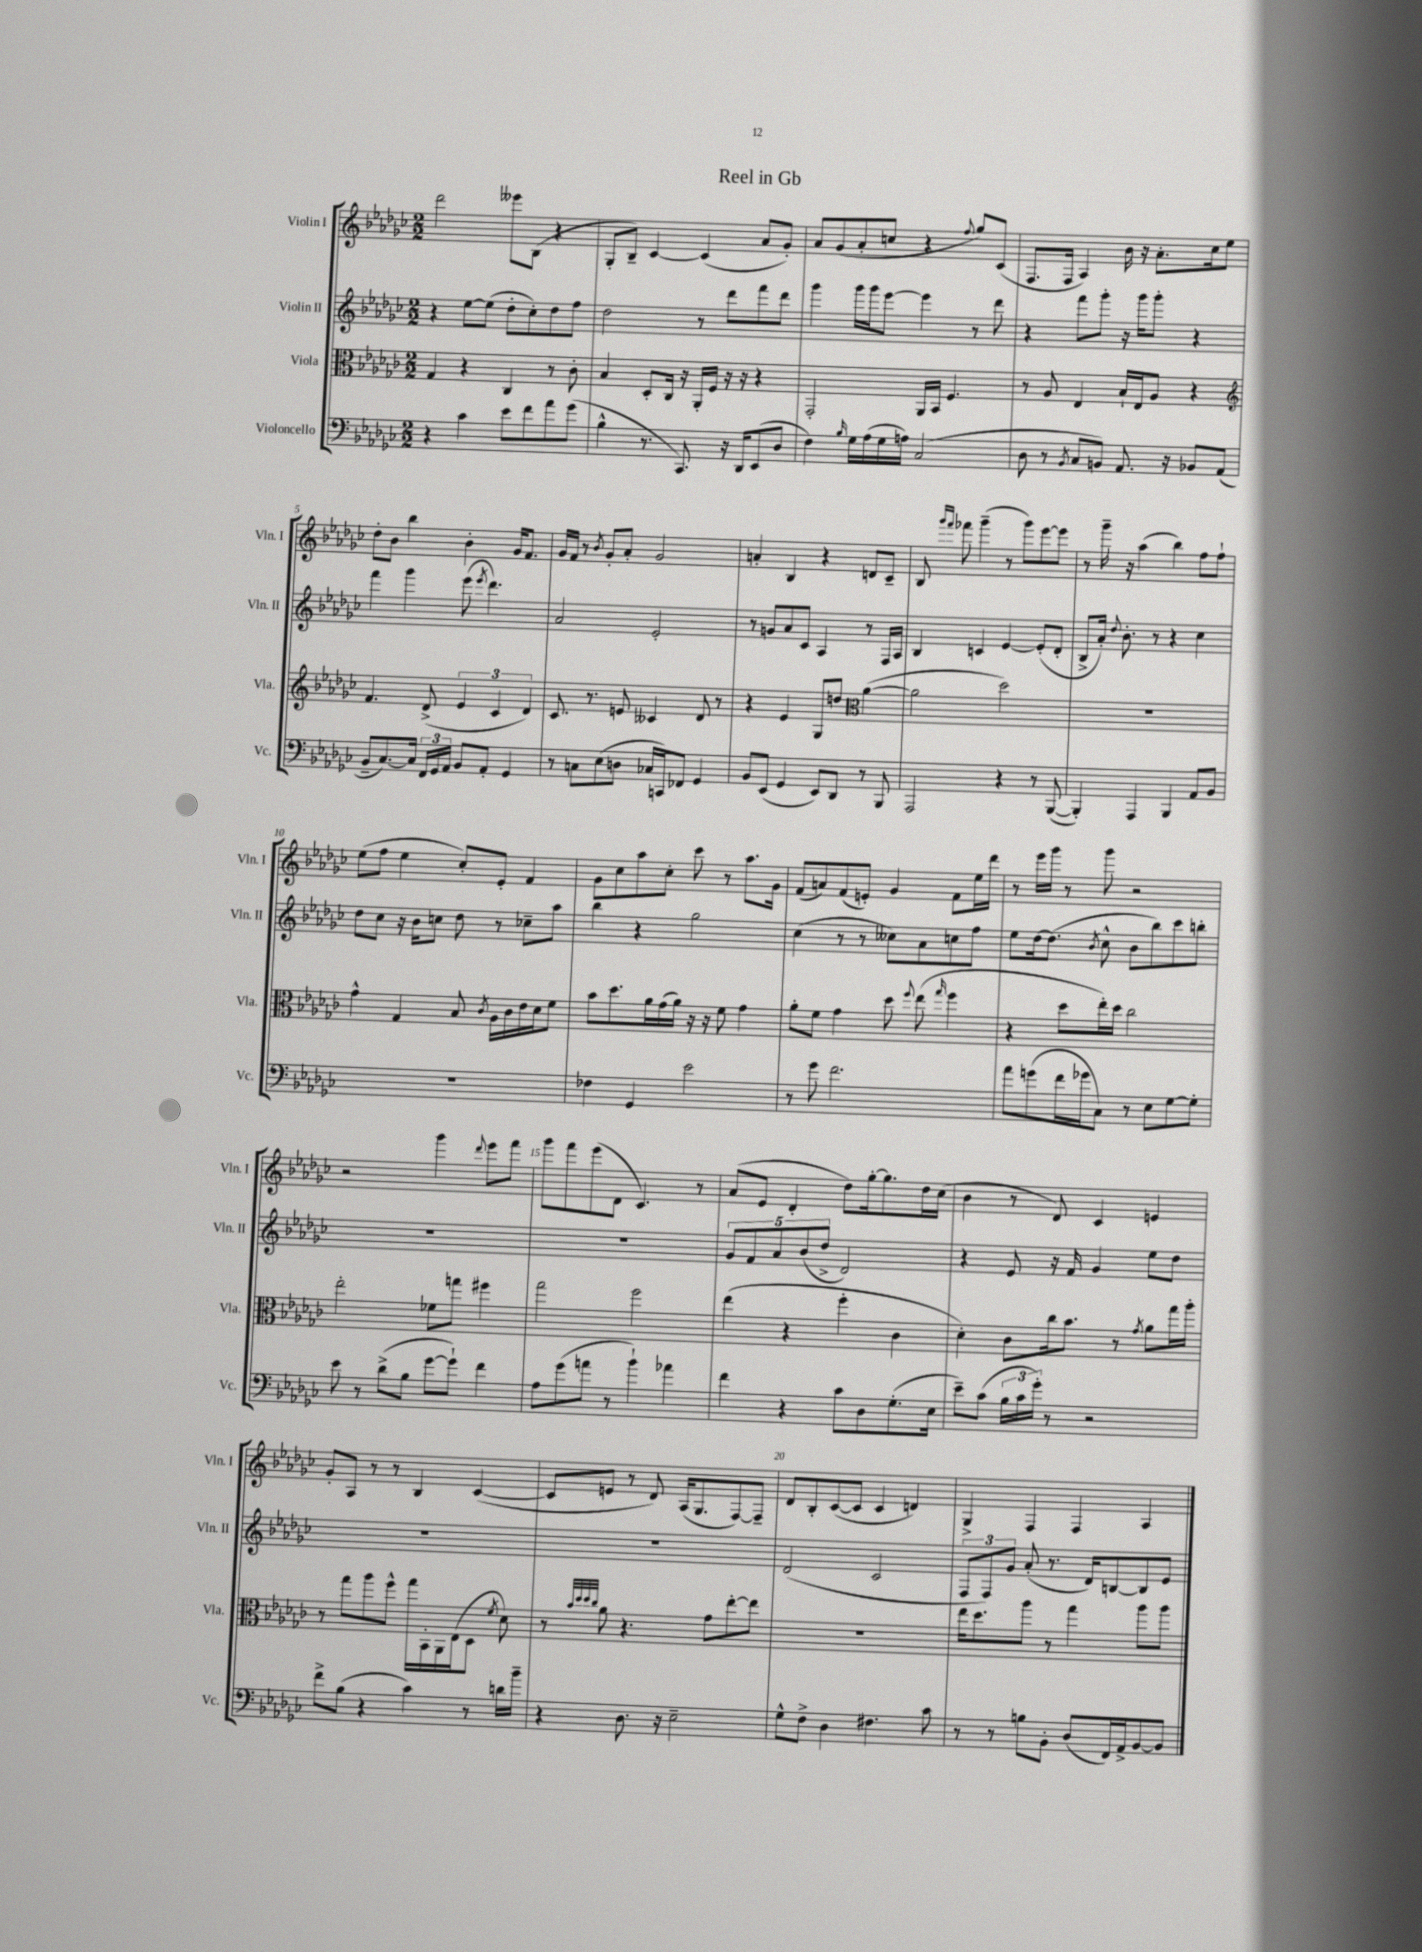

**kern	**kern	**kern	**kern
*staff4	*staff3	*staff2	*staff1
*clefF4	*clefC3	*clefG2	*clefG2
*k[b-e-a-d-g-c-]	*k[b-e-a-d-g-c-]	*k[b-e-a-d-g-c-]	*k[b-e-a-d-g-c-]
*M2/2	*M2/2	*M2/2	*M2/2
4r	4G-	4r	2ddd-
4c-	4r	[8ee-	.
.	.	(8ee-]	.
8e-	4C-	8dd-'	8eee--
8f	.	8cc-')	(8B-
8a-	8r	8dd-	4r
(8g-	8c-'	8ff	.
=	=	=	=
4B-^^	4B-	2dd-	8G-'
.	.	.	8B-~)
8.r	8D-'	.	[4c-
.	16C-	.	.
8.CC-)	16r	.	.
.	16AA-'	8r	(4c-]
.	16F	.	.
16r	16r	8ddd-	.
16DD-	16r	.	.
(8EE-	4r	8fff	8a-
8D-	.	8ddd-	8g-')
=	=	=	=
4F)	2GG-'	4ggg-	8a-
.	.	.	(8g-
16qqB-	.	.	.
16G-	.	16ggg-	8a-'
(16A-	.	16ggg-	.
16G-	.	[8eee-	8cc
16A)	.	.	.
(2C-	16AA-	4eee-]	4r
.	16BB-	.	.
.	4.F	.	.
.	.	.	8qqff
.	.	8r	8gg-)
.	.	8ddd-	(8c-
=	=	=	=
8D-	8r	4r	8.F
8r	8A-	.	.
.	.	.	16F
8qBB-	.	.	.
8C-	4E-	8fff	4A-)
8BB)	.	8ggg-'	.
8.AA-	16B-`	16r	16b-
.	16E-	16ggg-	16r
.	8A-	8ggg-'	8.a-'
16r	.	.	.
8BB-	4r	4r	.
.	.	.	16cc-
(8AA-	.	.	8ee-
=	=	=	=
*	*clefG2	*	*
8BB-~	4.f	4fff	8dd-'
[8.C-)	.	.	8b-
.	.	4ggg-	4bb-
16C-]	.	.	.
24FF	(8d-^	.	.
24GG-	.	.	.
24AA-	.	.	.
8BB-	6e-	(8eee-	4b-'
.	.	8qeee-	.
8AA-'	.	4.ddd-)	.
.	6c-	.	.
4GG-	.	.	16g-
.	.	.	8.f
.	6d-)	.	.
=	=	=	=
8r	8.c-	2a-	16g-
.	.	.	16f
8C	.	.	8r
.	8.r	.	.
.	.	.	8qb-
(8E-	.	.	8g-'
8D	8e	.	8a-'
16C-	4c--	2e-'	2g-
16CC)	.	.	.
8FF-	.	.	.
4GG-	8d-	.	.
.	8r	.	.
=	=	=	=
8BB-	4r	8r	4a'
(8EE-	.	8g	.
4GG-	4e-	8a-	4B-
.	.	8c-	.
8EE-)	8G-	4A-	4r
8DD-	8dd	.	.
*	*clefC3	*	*
8r	([4a-	8r	8d
8BBB-	.	16F	8c-~
.	.	16A-	.
=	=	=	=
2AAA-	2a-]	4B-	8B-
.	.	.	16qqggg-
.	.	.	16qqfff
.	.	.	8fff-
.	.	4c	(4ggg-~
4r	2dd-)	[4e-	8r
.	.	.	8ggg-)
8r	.	(8e-']	[8eee-
([8BBB-	.	8d-'	8eee-]
=	=	=	=
4BBB-'])	1r	8B-^	8r
.	.	16a-')	16ggg-~
.	.	8qqdd-	.
.	.	8.b-'	16r
4AAA-	.	.	(4aa-
.	.	8r	.
4BBB-	.	4r	4bb-)
8AA-	.	4cc-	8ff
8BB-	.	.	8ff`
=	=	=	=
1r	4g-^^	8dd-	(8ee-
.	.	8cc-	8ff
.	4G-	16r	4ee-
.	.	16b-	.
.	.	8cc	.
.	8B-	8dd-	8cc-')
.	8qc-	.	.
.	16A-	8r	8e-'
.	16c-	.	.
.	16e-	8cc-~	4f
.	16d-	.	.
.	8f	8aa-	.
=	=	=	=
4F-	8b-	4bb-	8g-
.	8.dd-	.	8cc-
4GG-	.	4r	8aa-
.	16a-	.	.
.	(16g-	.	8cc-'
.	16a-)	.	.
2e-	16r	2gg-	8ccc-
.	16r	.	.
.	8f	.	8r
.	4g-	.	8.aa-
.	.	.	16g-
=	=	=	=
8r	8a-'	(4cc-	(8f
8g-	8f	.	8a)
2.f	4g-	8r	(8f
.	.	8r	8e')
.	8dd-	8cc--)	4g-
.	8qqff	.	.
.	(8ee-	8a-	.
.	16qqgg-	.	.
.	4ff	8cc	8f
.	.	8ff	16ee-
.	.	.	16ddd-
=	=	=	=
8a-	4r	8ee-	8r
(8g	.	[16dd-	16eee-
.	.	(8.dd-]	16ggg-
16f	8dd-	.	8r
16g-	.	.	.
.	.	8qb-	.
8C-)	16ee-')	8cc-^^	8ggg-
.	16dd-	.	.
8r	2cc-	8b-	2r
8E-	.	8bb-)	.
[8G-	.	8ccc-	.
8G-']	.	8bb'	.
=	=	=	=
8e-	2ee-'	1r	2r
8r	.	.	.
(8d-^	.	.	.
8B-	.	.	.
[8g-	8f-	.	4ggg-
8g-`])	8gg	.	.
.	.	.	8qqddd-
4f	4ff#	.	8eee-
.	.	.	8fff
=	=	=	=
8A-	2gg-	1r	8ggg-
(8g-	.	.	8fff
8a	.	.	(8eee-
8r	.	.	8d-
4b-`)	2ff	.	4.c-)
4a-	.	.	.
.	.	.	8r
=	=	=	=
4f	(4ee-	10g-	(8a-
.	.	10f	.
.	.	.	8e-
.	.	10a-	.
4r	4r	.	4d-'
.	.	(10b-	.
.	.	10dd-^	.
8c-	4ff'	2d-)	8dd-)
8D-	.	.	[16gg-'
.	.	.	8.gg-]
(8.G-'	4c-	.	.
.	.	.	16dd-
16E-	.	.	(16cc-
=	=	=	=
8e-~)	4d-')	4r	4b-
(8c-	.	.	.
24B-	8c-	8e-	8r
24c-	.	.	.
24g-')	.	.	.
8r	16cc-	16r	8d-)
.	8.b-	16f	.
2r	.	4g-	4c-
.	8r	.	.
.	8qg-	.	.
.	8a-	8ee-	4e
.	16gg-	8dd-	.
.	16aa-'	.	.
=	=	=	=
8f^	8r	1r	8g-'
(8B-	8gg-	.	8A-
4r	8aa-	.	8r
.	8ff^^	.	8r
4c-)	16gg-	.	4B-
.	16BB-'	.	.
.	16AA-	.	.
.	(16E-	.	.
8r	8D-	.	([4c-
.	8qf	.	.
16d	8d-)	.	.
16b-~	.	.	.
=	=	=	=
4r	8r	1r	8c-]
.	32qqb-	.	.
.	32qqdd-	.	.
.	32qqdd-	.	.
.	32qqcc-	.	.
.	8a-	.	8e
8.D-	4.r	.	8r
.	.	.	8d-)
16r	.	.	.
2E-~	.	.	(16A-
.	.	.	8.G-
.	8g-	.	.
.	[8ee-'	.	[8F)
.	8ee-]	.	8F~]
=	=	=	=
8G-^^	1r	(2d-	8d-
8F^	.	.	8B-'
4D-	.	.	([8c-
.	.	.	8c-]
4.F#	.	2c-	4c-
.	.	.	4d)
8c-	.	.	.
=	=	=	=
8r	16ee-	12F	4G-^
.	8.dd-	.	.
.	.	12F)	.
8r	.	.	.
.	.	12g-	.
8B	8aa-	(8a-'	4F
8BB-'	8r	8.r	.
(8D-	4gg-	.	4F
.	.	16d-)	.
16FF)	.	[8B	.
16AA-^	.	.	.
[8BB-	8aa-	8B]	4A-
8BB-]	8aa-	8e-	.
==	==	==	==
*-	*-	*-	*-
